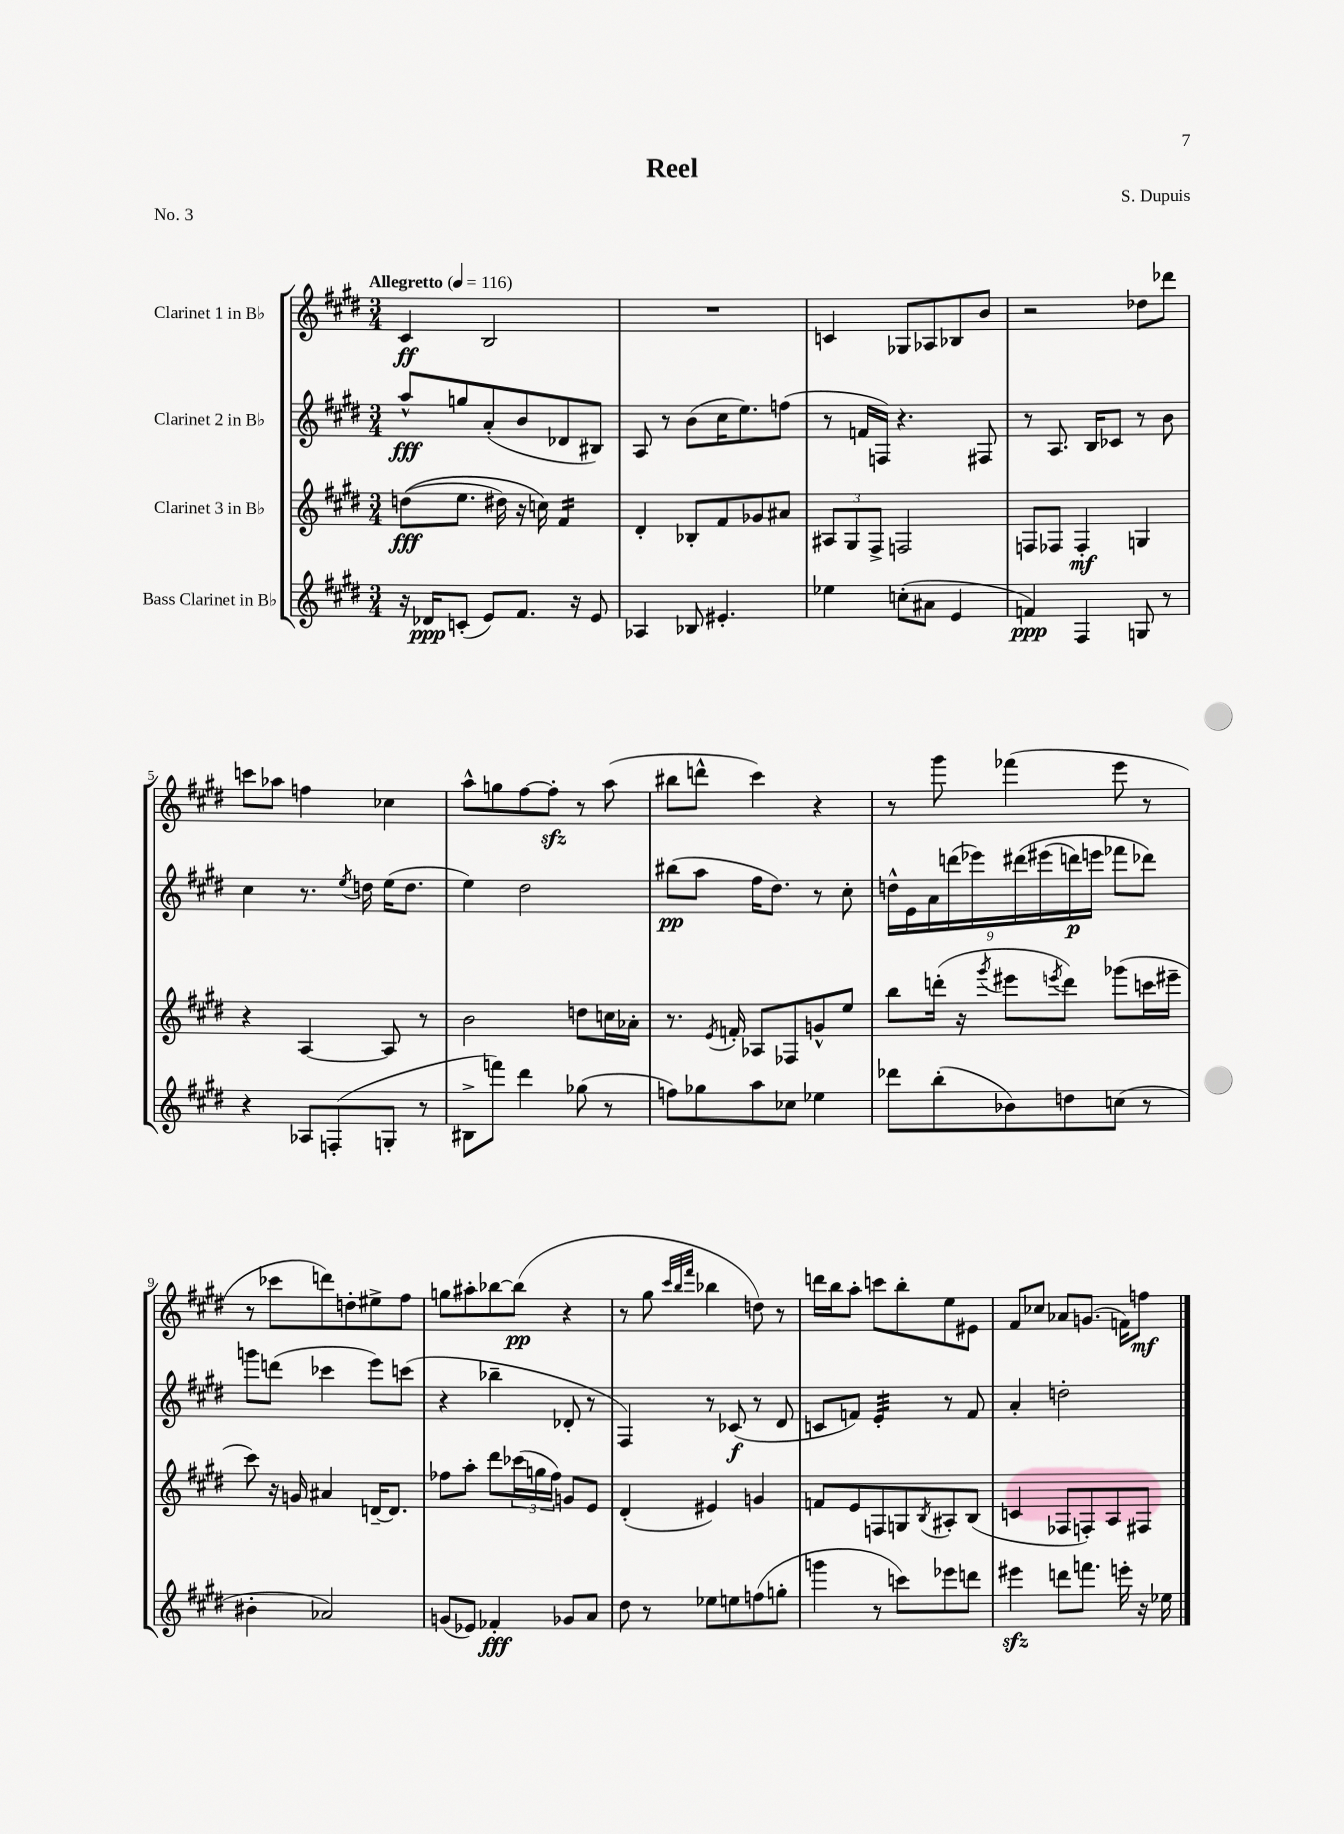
\header { title = "Reel" composer = "S. Dupuis" piece = "No. 3" }
<<
\new StaffGroup <<
\new Staff = "s0" \with { instrumentName = "Clarinet 1 in Bb" } {
    \clef treble \key e \major \numericTimeSignature \time 3/4 \tempo "Allegretto" 4 = 116
    cis'4\ff b2 |
    R2. |
    c'4 ges8 aes8 bes8 b'8 |
    r2 des''8 des'''8 |
    c'''8 aes''8 f''4 ces''4 |
    a''8-^ g''8 fis''8~ fis''8-.\sfz r8 a''8( |
    bis''8 d'''8-^ cis'''4) r4 |
    r8 gis'''8 fes'''4( e'''8 r8 |
    r8 ces'''8 d'''8) d''8-. eis''8-> fis''8 |
    g''8 ais''8-. bes''8~ bes''8\pp( r4 |
    r8 gis''8 \grace { cis'''32 b''32 fis'''32 } bes''4 d''8) r8 |
    d'''16 b''16 a''8-. c'''8 b''8-. e''8 eis'8 |
    fis'8 ces''8 aes'8 g'8.( f'16) f''8\mf \bar "|." |
}
\new Staff = "s1" \with { instrumentName = "Clarinet 2 in Bb" } {
    \clef treble \key e \major \numericTimeSignature \time 3/4
    a''8-^\fff g''8 a'8-.( b'8 des'8 bis8) |
    a8 r8 b'8( cis''16 e''8.) f''8( |
    r8 f'16 f16) r4. fis8 |
    r8 a8. b16 ces'8 r8 b'8 |
    cis''4 r8. \acciaccatura { e''8 } d''16 e''16( d''8. |
    e''4) dis''2 |
    bis''8\pp( a''8 fis''16 dis''8.) r8 cis''8-. |
    \tuplet 9/8 { d''16-^ e'16 a'16 d'''16( ees'''16) dis'''16\( eis'''16( d'''16\p) e'''16 } fes'''8 des'''8\) |
    g'''8 d'''8( ces'''4 e'''8) c'''8( |
    r4 bes''4-- des'8-. r8 |
    fis4) r8 ces'8\f( r8 dis'8 |
    c'8 f'8) e'4:32-. r8 f'8 |
    a'4-. d''2-. \bar "|." |
}
\new Staff = "s2" \with { instrumentName = "Clarinet 3 in Bb" } {
    \clef treble \key e \major \numericTimeSignature \time 3/4
    d''8\fff(\( e''8. dis''16) r16 c''16\) fis'4:16 |
    dis'4-. bes8-. fis'8 ges'8 ais'8 |
    \tuplet 3/2 { ais8 gis8 fis8-> } f2 |
    f8 fes8 fes4-.\mf g4 |
    r4 a4~ a8 r8 |
    b'2 d''8 c''16 aes'16-. |
    r8. \acciaccatura { e'8 } f'16-. aes8 fes8 g'8-^ e''8 |
    b''8 d'''16-.( r16 \acciaccatura { gis'''8 } eis'''8 \acciaccatura { e'''8 } d'''8) ges'''8( c'''16 eis'''16-- |
    cis'''8) r16 g'16 ais'4 d'16~-- d'8. |
    fes''8 a''8-. dis'''8 \tuplet 3/2 { ces'''16( g''16 fes''16) } g'8 e'8 |
    dis'4-.( eis'4) g'4 |
    f'8 e'8 f8 g8 \acciaccatura { b8 } ais8-. b8( |
    c'4 fes8 f8-.) a8 fis8 \bar "|." |
}
\new Staff = "s3" \with { instrumentName = "Bass Clarinet in Bb" } {
    \clef treble \key e \major \numericTimeSignature \time 3/4
    r16 des'16\ppp c'8-.( e'8) fis'8. r16 e'8 |
    aes4 bes8 eis'4.-. |
    ees''4 c''8-.( ais'8 e'4 |
    f'4\ppp) fis4 g8 r8 |
    r4 aes8 f8-.( g8-. r8 |
    bis8-> f'''8) dis'''4 ges''8( r8 |
    f''8) ges''8 a''8 ces''8 ees''4 |
    des'''8 b''8-.( bes'8) d''8 c''8( r8 |
    bis'4-. aes'2) |
    g'8( ees'8) fes'4-.\fff ges'8 a'8 |
    dis''8 r8 ees''8 e''8 f''8( g''8-. |
    g'''4 r8 c'''8) ees'''8 d'''8 |
    eis'''4\sfz d'''8 f'''8. e'''16-. r16 ees''16 \bar "|." |
}
>>
>>
